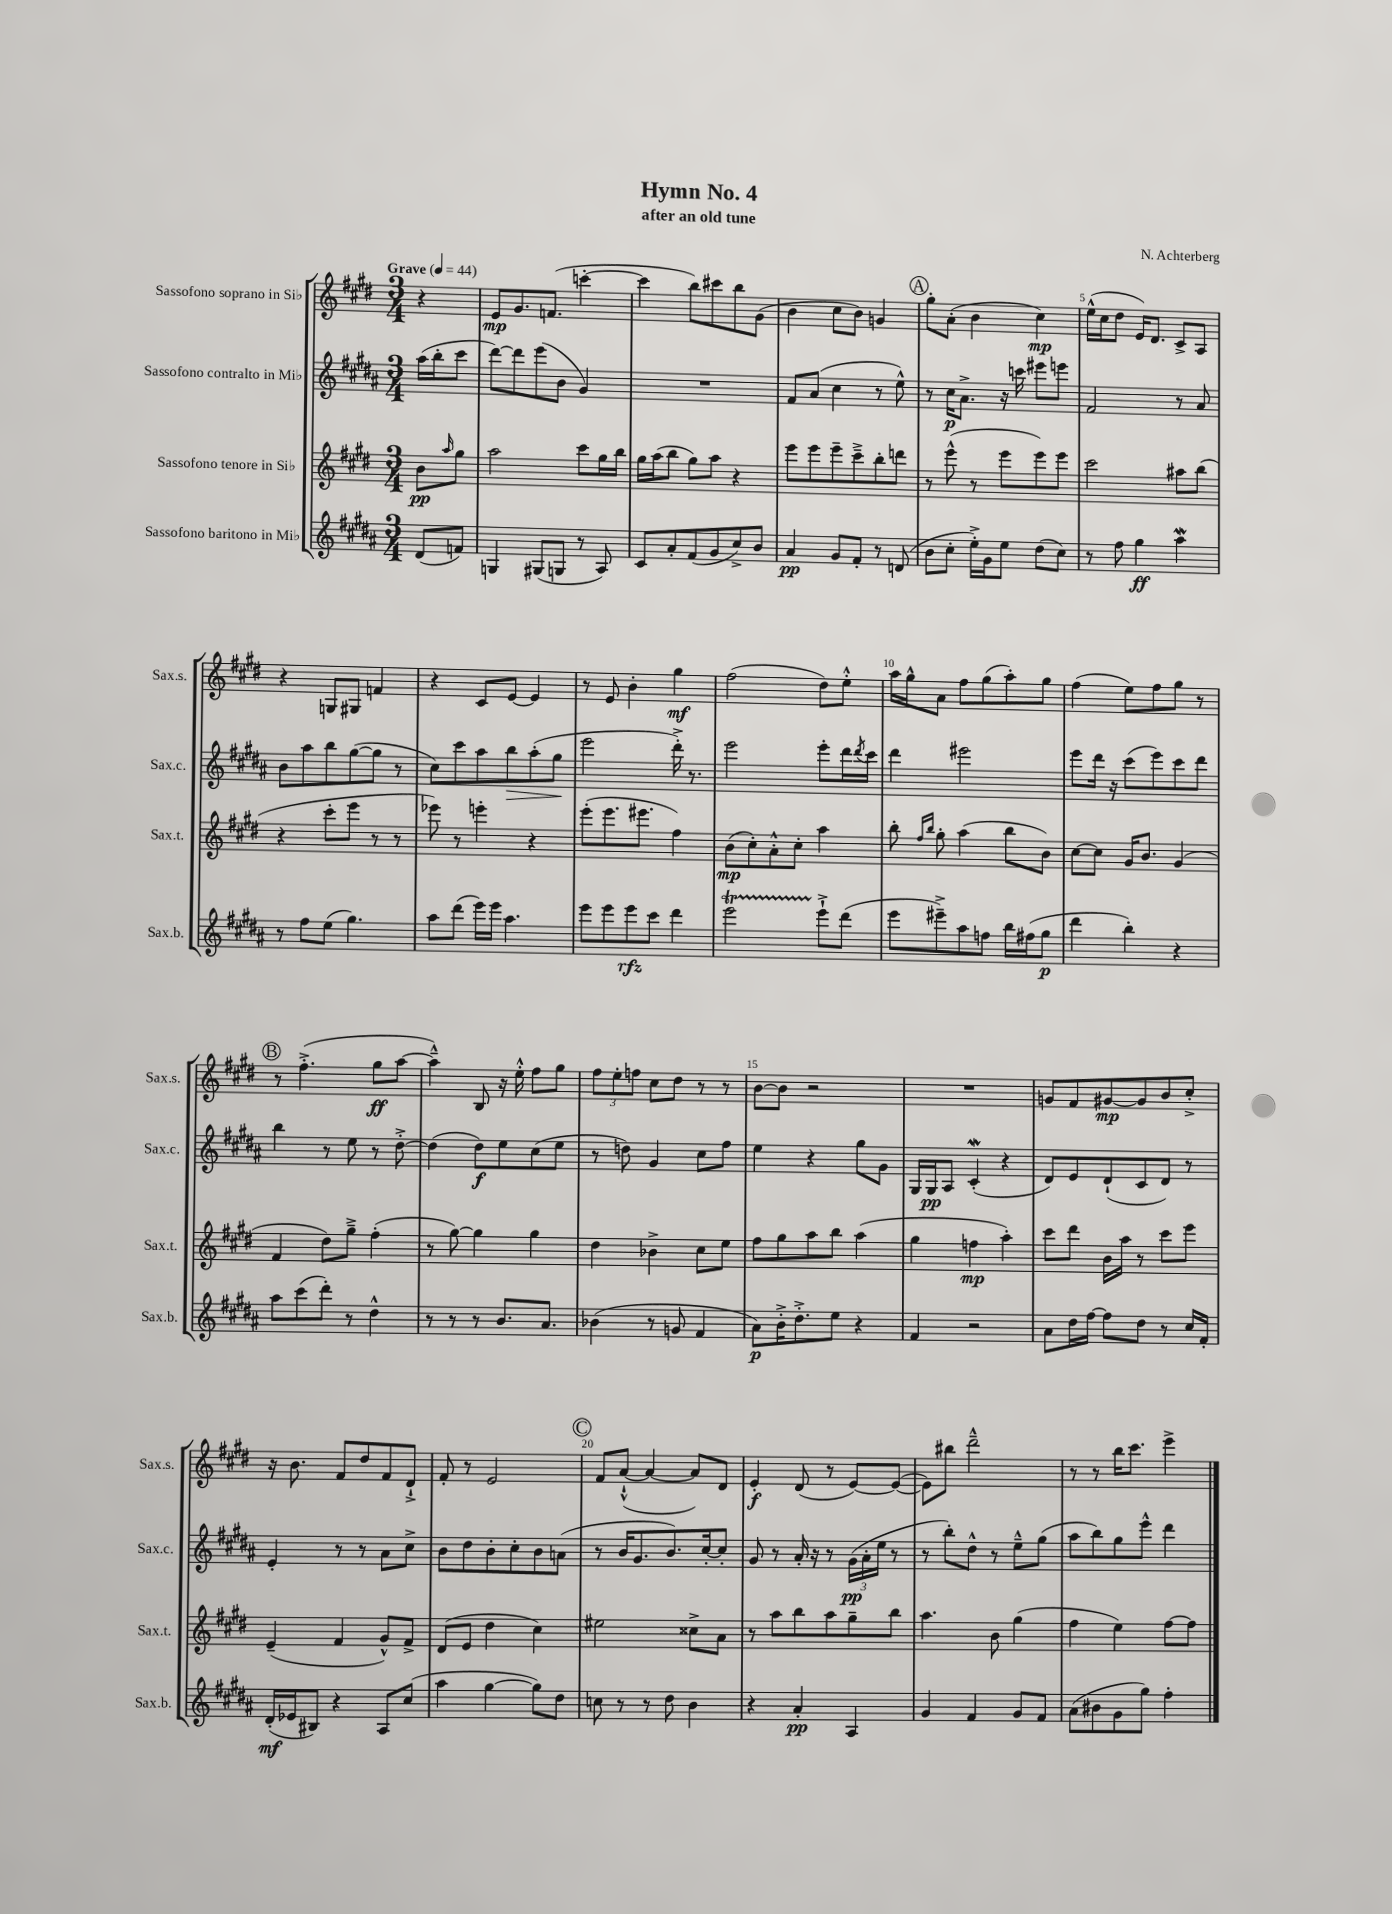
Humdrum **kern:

**kern	**kern	**kern	**kern
*staff4	*staff3	*staff2	*staff1
*clefG2	*clefG2	*clefG2	*clefG2
*k[f#c#g#d#a#]	*k[f#c#g#d#]	*k[f#c#g#d#a#]	*k[f#c#g#d#]
*M3/4	*M3/4	*M3/4	*M3/4
*MM44	*MM44	*MM44	*MM44
(8d#/L	8b\L	(16aa#\LL	4r
.	.	16bb'\J	.
.	16qqaa/	.	.
8f/J)	8gg#\J	8ccc#\J	.
=	=	=	=
4G/	2aa\	[8ddd#\L)	8e/L
.	.	8ddd#\]	8.g#/
(8G#/L	.	(8eee\	.
.	.	.	(8.f/J
8G/J	.	8b\J	.
8r	8ccc#\L	4g#/)	[4ccc'\
8A#/)	16gg#\L	.	.
.	16bb\JJ	.	.
=	=	=	=
8c#/L	16gg#\LL	2.r	4ccc\]
.	(16aa\J	.	.
8a#'/	8bb\J	.	.
(8f#/	8gg#\L)	.	8bb\L)
8g#/	8aa\J	.	8ccc#\
8cc#^/)	4r	.	8bb\
8b/J	.	.	(8g#\J
=	=	=	=
4a#/	8eee\L	8f#/L	4b\
.	8eee\	(8a#/J	.
8g#/L	8eee~\	4cc#\	8cc#\L
8f#'/J	8ccc#~^\	.	8b\J)
8r	8bb'\	8r	4g/
(8d/	8ddd\J	8ee^^\)	.
=	=	=	=
8b\L	8r	8r	8gg#'\L
8cc#'\J	(8eee^^\	16cc#\LK	(8a'\J
.	.	8.a#^\J	.
16ee'^\LL)	8r	.	4b\
16g#\J	.	.	.
8ee\J	8eee\L	16r	.
.	.	16ccc\	.
(8dd#\L	8eee\)	8eee#\L	4cc#\)
8cc#\J)	8eee\J	8eee\J	.
=	=	=	=
8r	2ccc#\	2f#/	(16ee^^\LL
.	.	.	16cc#\J
8ff#\	.	.	8dd#\J
4gg#\	.	.	16e/LK)
.	.	.	8.d#/J
4aa#\	8aa#\L	8r	8c#^/L
.	(8bb\J	8a#/	8A/J
=	=	=	=
8r	4r	8b\L	4r
8ff#\L	.	8aa#\	.
(8ee\J	8ccc#'\L	8bb\	8G/L
4.gg#\)	8eee\J	([8gg#\	8G#/J
.	8r	8gg#\]J	4f/
.	8r	8r	.
=	=	=	=
8aa#\L	8eee-\)	8cc#\L)	4r
(8ddd#\J	8r	8ccc#\	.
16eee\LL)	4eee'\	8aa#\	8c#/L
16eee\JJ	.	.	.
4.aa#\	.	8bb\	[8e/J
.	4r	(8aa#'\	4e/]
.	.	8gg#\J	.
=	=	=	=
8eee\L	(8eee'\L	2eee\	8r
8eee\	8.eee\	.	8e/
8eee\	.	.	4b'\
.	8.eee#\J	.	.
8ccc#\J	.	.	.
4ddd#\	4ff#\)	16ddd#'^\)	4gg#\
.	.	8.r	.
=	=	=	=
2eee\	(8b\L	2eee\	(2ff#\
.	8cc#'\)	.	.
.	8a'^^\	.	.
.	8cc#'\J	.	.
8eee`^\L	4aa\	8eee'\L	8dd#\L)
(8ddd#\J	.	16ddd#\L	8ee'^^\J
.	.	8qddd#/	.
.	.	16ccc#\JJ	.
=	=	=	=
8eee\L	8bb'\	4ddd#\	16aa\LL
.	.	.	16gg#^^\J
.	16qqff#/LL	.	.
.	16qqbb/JJ	.	.
8eee#~^\)	8gg#'\	.	8a\J
8aa#\	(4aa\	2eee#\	8ff#\L
8ff\J	.	.	(8gg#\
16bb\LL	8bb\L	.	8aa'\)
(16ff#\J	.	.	.
8gg#\J	8b\J)	.	8gg#\J
=	=	=	=
4ddd#\	[8cc#\L	8eee\L	(4ff#\
.	8cc#\]J	16ddd#\Jk	.
.	.	16r	.
4bb'\)	16g#/LK	(8ccc#\L	8ee\L)
.	8.b/J	.	.
.	.	8eee\)	8ff#\
4r	(4g#/	8ccc#\	8gg#\J
.	.	8ddd#\J	8r
=	=	=	=
8aa#\L	4f#/	4bb\	8r
(8ccc#\	.	.	(4.ff#'^\
8ddd#'\J)	8dd#\L)	8r	.
8r	8gg#~^\J	8ee\	.
4dd#^^\	(4ff#'\	8r	8gg#\L
.	.	[8dd#'^\	[8aa\J
=	=	=	=
8r	8r	(4dd#\]	4aa~^^\])
8r	[8gg#\)	.	.
8r	4gg#\]	8dd#\L)	8B/
8.b/L	.	8ee\	16r
.	.	.	16ee'^^\
.	4gg#\	(8cc#\	8ff#\L
8.a#/J	.	.	.
.	.	8ee\J	8gg#\J
=	=	=	=
(4b-\	4dd#\	8r	12ff#\L
.	.	.	12ee'\
.	.	8dd\)	.
.	.	.	12ff\J
8r	4b-^\	4g#/	8cc#\L
8g/	.	.	8dd#\J
4f#/	8cc#\L	8cc#\L	8r
.	8ee\J	8ff#\J	8r
=	=	=	=
8a#\L)	8ff#\L	4ee\	[8b\L
16b'^\K	8gg#\	.	8b\]J
8.dd#'^\	.	.	.
.	8aa\	4r	2r
8ee\J	8bb\J	.	.
4r	(4aa\	8gg#\L	.
.	.	8g#\J	.
=	=	=	=
4f#/	4gg#\	16G#/LL	2.r
.	.	16G#/J	.
.	.	8A#/J	.
2r	4ff\	(4c#'/	.
.	4aa'\)	4r	.
=	=	=	=
8a#\L	8ccc#\L	8d#/L)	8g/L
16dd#\L	8ddd#\J	8e/	8f#/
[16ff#\JJ	.	.	.
8ff#\]L	16b\LL	(8d#`/	[8g#/
.	16aa\JJ	.	.
8dd#\J	8r	8c#/	8g#/]
8r	8ccc#\L	8d#/J)	8b/
16cc#/LL	8eee\J	8r	8cc#'^/J
16f#'/JJ	.	.	.
=	=	=	=
(16d#'/LL	(4e~/	4e'/	16r
16e-/J	.	.	8.b\
8B#/J)	.	.	.
4r	4f#/	8r	8f#/L
.	.	8r	8dd#/
8A#/L	8g#^^/L)	8a#\L	8f#/
(8cc#/J	8f#^/J	8cc#^\J	8d#`^/J
=	=	=	=
4aa#\	(8d#/L	8b\L	8f#'/
.	8e/J	8dd#\	8r
[4gg#\	4dd#\	8b'\	2e/
.	.	8cc#'\	.
8gg#\]L)	4cc#\)	8b\	.
8dd#\J	.	(8a\J	.
=	=	=	=
8cc\	2ee#\	8r	8f#/L
8r	.	16b/LK	([8a`^^/J
.	.	8.g#/	.
8r	.	.	4a/_
8dd#\	.	8.b/)	.
4b\	8cc##^\L	.	8a/]L)
.	.	[16cc#'/k	.
.	8a\J	8cc#'/]J	8d#/J
=	=	=	=
4r	8r	8g#/	4e'/
.	8aa\L	8r	.
4a#'/	8bb\	16a#'/	(8d#/
.	.	16r	.
.	8aa\	8r	8r
4A#/	8gg#~\	(24g#\LL	[8e/L)
.	.	24a#'\	.
.	.	24ee\JJ	.
.	8bb\J	8r	(8e/_J
=	=	=	=
4g#/	4.aa\	8r	8e\]L)
.	.	8bb'\L)	8bb#\J
4f#/	.	8dd#^^\J	2ddd#~^^\
.	8b\	8r	.
8g#/L	(4gg#\	8ee~^^\L	.
8f#/J	.	(8gg#\J	.
=	=	=	=
(8a#\L	4ff#\	8aa#\L	8r
8b#\	.	8bb\)	8r
8g#\	4ee\)	8gg#\	16bb\LK
.	.	.	8.ccc#\J
8gg#\J)	.	8eee^^\J	.
4ff#'\	[8ff#\L	4ddd#\	4eee^\
.	8ff#\]J	.	.
==	==	==	==
*-	*-	*-	*-
